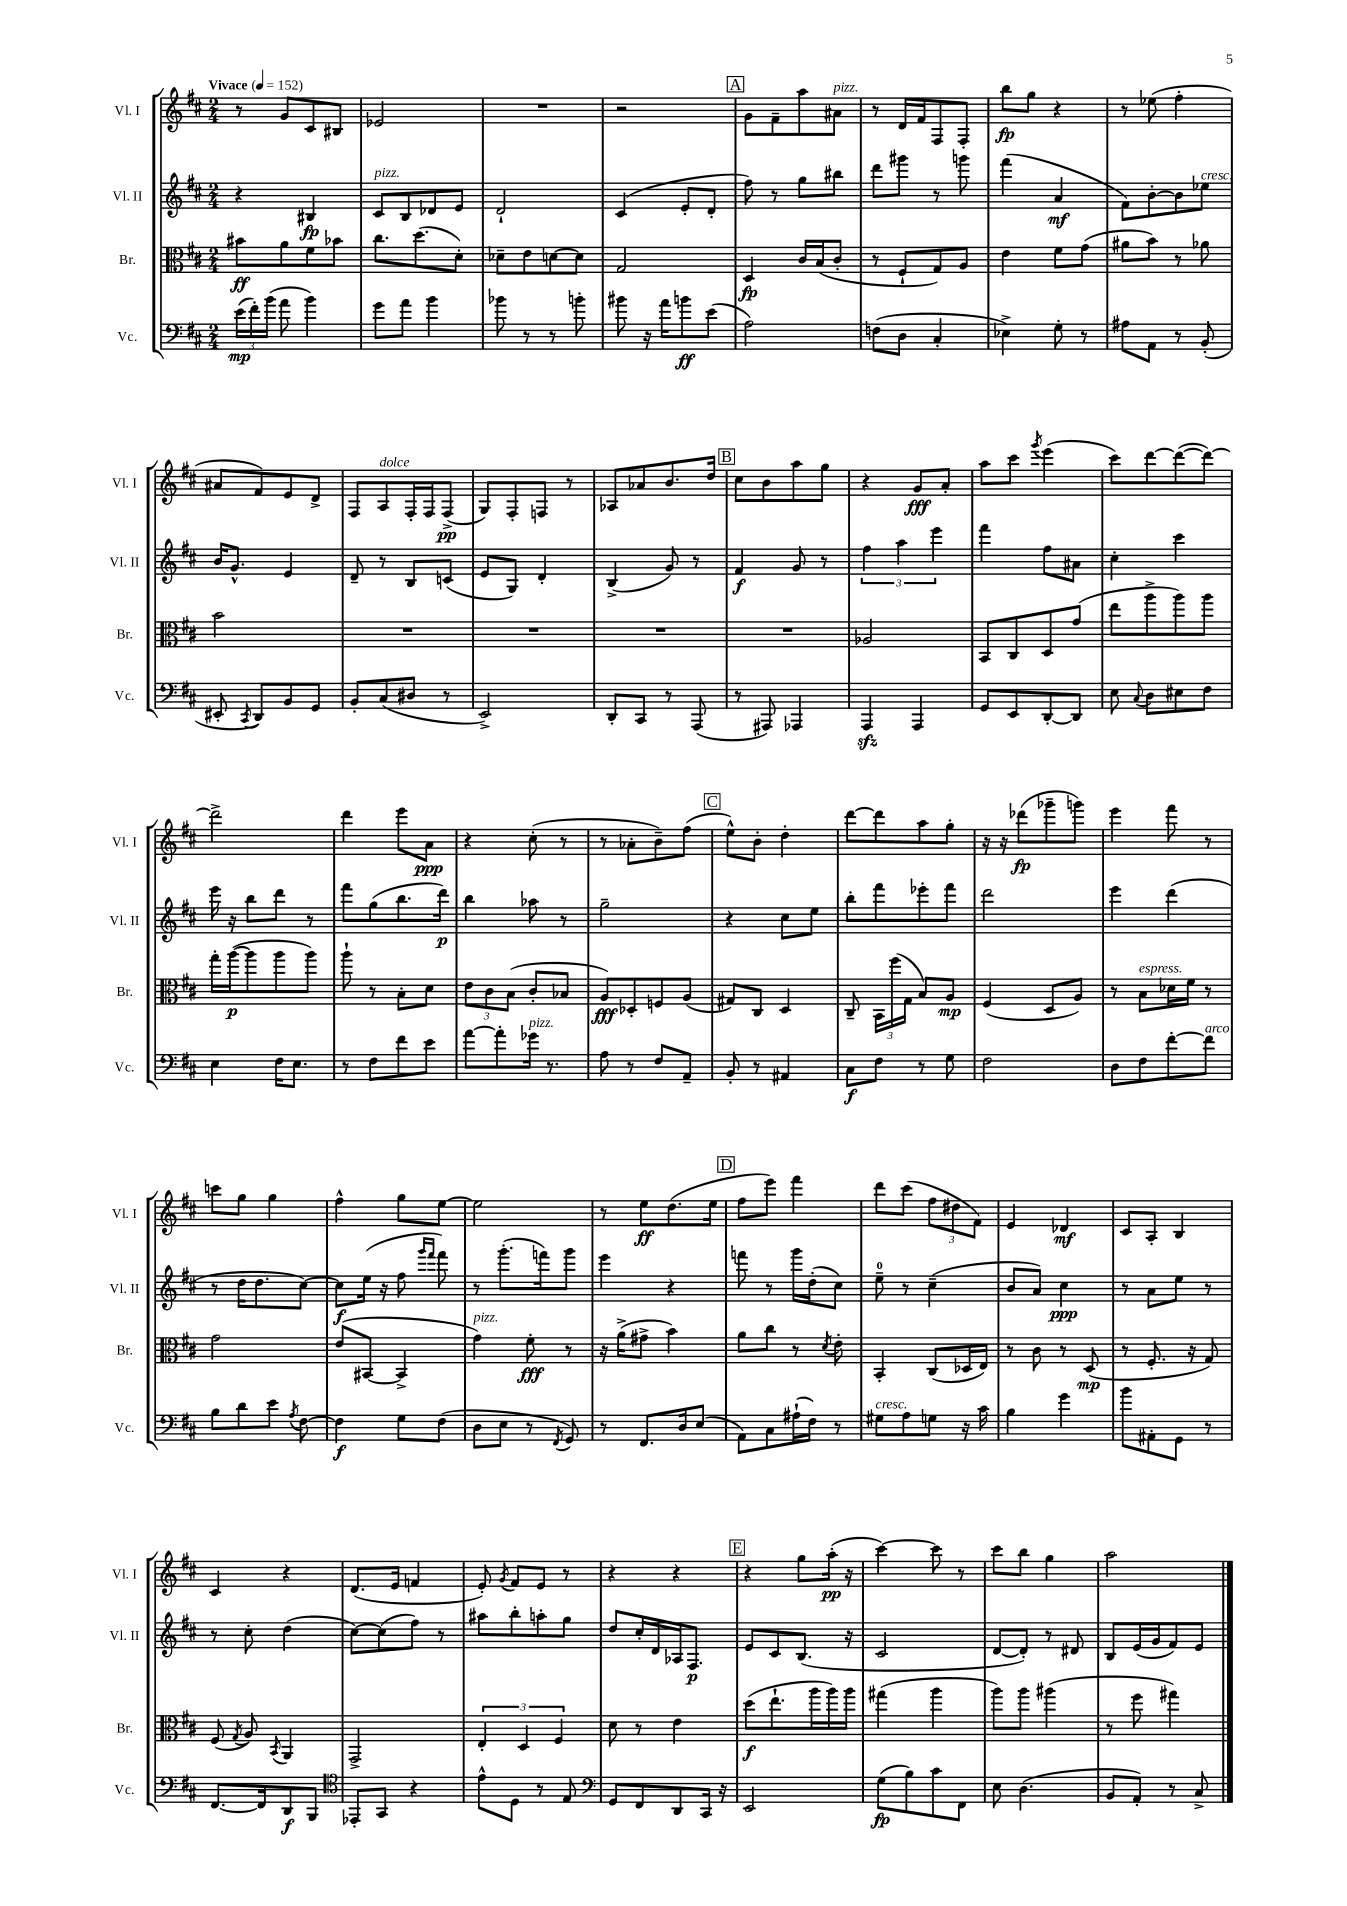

**kern	**kern	**kern	**kern
*staff4	*staff3	*staff2	*staff1
*clefF4	*clefC3	*clefG2	*clefG2
*k[f#c#]	*k[f#c#]	*k[f#c#]	*k[f#c#]
*M2/4	*M2/4	*M2/4	*M2/4
*MM152	*MM152	*MM152	*MM152
(24e\LL	8b#\L	4r	8r
24f#'\)	.	.	.
(24b\JJ	.	.	.
8a\	8a\	.	8g/L
4b\)	8f#\	4B#/	8c#/
.	8b-\J	.	8B#/J
=	=	=	=
8g\L	8.cc#\L	8c#/L	2e-/
8a\J	.	8B/	.
.	(8.dd\	.	.
4b\	.	8d-/	.
.	8d'\J)	8e/J	.
=	=	=	=
8b-\	8d-~\L	2d`/	2r
8r	8e\	.	.
8r	[8d\	.	.
8b'\	8d\]J	.	.
=	=	=	=
8b#\	2G/	(4c#/	2r
16r	.	.	.
16a\LK	.	.	.
8b\	.	8e'/L	.
(8e\J	.	8d'/J	.
=	=	=	=
2A\)	4D/	8ff#\)	8g\L
.	.	8r	8f#~\
.	16c#/LL	8gg\L	8aa\
.	(16B/J	.	.
.	8c#'/J	8bb#\J	8a#\J
=	=	=	=
(8F\L	8r	8ddd\L	8r
8D\J	8F#`/L	8ggg#\J	16d/LL
.	.	.	16f#/J
4C#'/	8G/)	8r	8F#/
.	8A/J	8ggg\	8F#'/J
=	=	=	=
4E-^\)	4e\	(4fff#\	8bb\L
.	.	.	8gg\J
8G'\	8f#\L	4a/	4r
8r	(8g\J	.	.
=	=	=	=
8A#\L	8a#\L	8f#\L)	8r
8AA\J	8b\J)	[8b'\	(8ee-\
8r	8r	8b\]	4ff#'\
(8BB'/	8a-\	8ee-\J	.
=	=	=	=
8EE#'/	2b\	16b/LK	8a#/L
.	.	8.g^^/J	.
8qCC#/	.	.	.
8DD/L)	.	.	8f#/)
8BB/	.	4e/	8e/
8GG/J	.	.	8d^/J
=	=	=	=
8BB'/L	2r	8d~/	8F#/L
(8C#/	.	8r	8A/
8D#/J	.	8B/L	16F#'/L
.	.	.	16F#/J
8r	.	(8c/J	(8F#^/J
=	=	=	=
2EE^/)	2r	8e/L	8G/L)
.	.	8G/J)	8F#'/
.	.	4d'/	8F/J
.	.	.	8r
=	=	=	=
8DD'/L	2r	(4B^/	8A-/L
8CC#/J	.	.	8a-/
8r	.	8g/)	8.b/
(8AAA/	.	8r	.
.	.	.	16dd/Jk
=	=	=	=
8r	2r	4f#/	8cc#\L
8AAA#/)	.	.	8b\
4AAA-/	.	8g/	8aa\
.	.	8r	8gg\J
=	=	=	=
4AAA/	2A-/	6ff#\	4r
.	.	6aa\	.
4AAA/	.	.	8g/L
.	.	6eee\	.
.	.	.	8a'/J
=	=	=	=
8GG/L	8BB/L	4fff#\	8aa\L
8EE/	8C#/	.	8ccc#\J
.	.	.	8qggg/
[8DD'/	8D/	8ff#\L	(4eee\
8DD/]J	(8g/J	8a#\J	.
=	=	=	=
8E\	8ee\L	4cc#'\	8ccc#\L)
8qqC#/	.	.	.
8D\L	8aa^\	.	[8ddd\
8E#\	8aa\)	4ccc#\	(8ddd\_
8F#\J	8aa\J	.	8ddd\_J)
=	=	=	=
4E\	16gg'\LL	16eee\	2ddd^\]
.	([16aa\J	16r	.
.	8aa\]	8bb\L	.
16F#\LK	8aa\	8ddd\J	.
8.E\J	.	.	.
.	8aa\J)	8r	.
=	=	=	=
8r	8aa`\	8fff#\L	4ddd\
8F#\L	8r	(8gg\	.
8f#\	8B'\L	8.bb\	8eee\L
8e\J	8d\J	.	8a\J
.	.	16ddd\Jk)	.
=	=	=	=
[8a\L	12e\L	4bb\	4r
.	12c#\	.	.
8a'\]	.	.	.
.	(12B\J	.	.
16g-\Jk	8c#'/L	8aa-\	(8cc#'\
8.r	.	.	.
.	8B-/J	8r	8r
=	=	=	=
8A\	8A/L)	2gg~\	8r
8r	8D-'/	.	8a-'\L
8F#/L	8F/	.	8b~\)
8AA~/J	(8A/J	.	(8ff#\J
=	=	=	=
8BB'/	8G#/L)	4r	8ee^^\L)
8r	8C#/J	.	8b'\J
4AA#/	4D/	8cc#\L	4dd'\
.	.	8ee\J	.
=	=	=	=
8C#\L	8C#~/	8bb'\L	[8ddd\L
8F#\J	24BB\LL	8fff#\	8ddd\]
.	(24ff#\	.	.
.	24G\JJ	.	.
8r	8B/L)	8eee-'\	8aa\
8G\	8A/J	8fff#\J	8gg'\J
=	=	=	=
2F#\	(4F#/	2ddd\	16r
.	.	.	16r
.	.	.	(8ddd-\L
.	8D/L	.	8ggg-~\
.	8A/J)	.	8ggg\J)
=	=	=	=
8D\L	8r	4eee\	4eee\
8F#\	8B\L	.	.
[8f#'\	16d-\L	(4ddd\	8fff#\
.	16f#\JJ	.	.
8f#\]J	8r	.	8r
=	=	=	=
8B\L	2g\	8r	8ccc\L
8d\	.	16dd\LK	8gg\J
.	.	8.dd\	.
8e\J	.	.	4gg\
8qA/	.	.	.
[8F#\	.	[8cc#\J)	.
=	=	=	=
4F#\]	(8e/L	8cc#\]L	4ff#^^\
.	[8BB#/J	(16ee\Jk	.
.	.	16r	.
8G\L	4BB#^/]	8ff#\	8gg\L
.	.	16qqggg/LL	.
.	.	16qqfff#/JJ	.
(8F#\J	.	8fff#\)	[8ee\J
=	=	=	=
8D\L	4g\)	8r	2ee\]
8E\J	.	(8.ggg'\L	.
8r	8f#'\	.	.
.	.	16fff\k)	.
8qFF#/	.	.	.
8GG/)	8r	8ggg\J	.
=	=	=	=
8r	16r	4eee\	8r
.	(16a^\LK	.	.
8.FF#/L	8g#^\J	.	8ee\L
.	4b\)	4r	(8.dd\
16D/k	.	.	.
(8E/J	.	.	.
.	.	.	16ee\Jk
=	=	=	=
8AA\L)	8a\L	8fff\	8ff#\L
8C#\	8cc#\J	8r	8eee\J)
(16A#`\L	8r	16ggg\LL	4fff#\
16F#\JJ)	.	(16dd'\J	.
.	8qd/	.	.
8r	8e'\	8cc#\J)	.
=	=	=	=
8G#\L	4BB'/	8ee~\	8ddd\L
8A\	.	8r	(8ccc#\J
8G\J	(8C#/L	(4cc#~\	12ff#\L
.	.	.	12dd#\
16r	16D-/L	.	.
.	.	.	12f#\J)
16c#\	16E/JJ)	.	.
=	=	=	=
4B\	8r	8b/L	4e/
.	8c#\	8a/J)	.
4g\	8r	4cc#\	4d-/
.	(8D/	.	.
=	=	=	=
8b\L	8r	8r	8c#/L
8AA#'\	8.F#'/	8a\L	8A'/J
8GG\J	.	8ee\J	4B/
.	16r	.	.
8r	8G/)	8r	.
=	=	=	=
[8.FF#/L	(8F#/	8r	4c#/
.	8qG/	.	.
.	8A/)	8cc#'\	.
16FF#/]k	.	.	.
.	8qBB/	.	.
8DD/	4AA/	(4dd\	4r
8BBB/J	.	.	.
=	=	=	=
*clefC4	*	*	*
8EE-'/L	2GG^/	[8cc#\L)	(8.d/L
8GG/J	.	(8cc#\]	.
.	.	.	16e/Jk
4r	.	8ff#\J)	4f/
.	.	8r	.
=	=	=	=
8e^^\L	6E'/	8aa#\L	8e'/)
.	.	.	8qg/
8D\J	.	8bb'\	8f#/L
.	6D/	.	.
8r	.	8aa'\	8e/J
.	6F#/	.	.
8E/	.	8gg\J	8r
=	=	=	=
*clefF4	*	*	*
8GG/L	8d\	8dd/L	4r
8FF#/	8r	16cc#'/L	.
.	.	16d/	.
8DD/	4e\	16A-/J	4r
.	.	8.F#/J	.
16CC#/Jk	.	.	.
16r	.	.	.
=	=	=	=
2EE/	(8dd\L	8e/L	4r
.	8.ee`\	8c#/	.
.	.	(8.B/J	8gg\L
.	16aa\L	.	.
.	16aa\)	.	(16aa'\Jk
.	16aa\JJ	16r	16r
=	=	=	=
(8G\L	(4gg#\	2c#/	[4ccc#\)
8B\)	.	.	.
8c#\	4aa\	.	8ccc#\]
8FF#\J	.	.	8r
=	=	=	=
8E\	8aa\L)	[8d/L	8ccc#\L
(4.D\	8aa\J	8d'/]J)	8bb\J
.	(4aa#\	8r	4gg\
.	.	8d#/	.
=	=	=	=
8BB/L	8r	8B/L	2aa\
8AA'/J)	8ff#\	(16e/L	.
.	.	16g/J	.
8r	4gg#\)	8f#/)	.
8C#^/	.	8e/J	.
==	==	==	==
*-	*-	*-	*-
